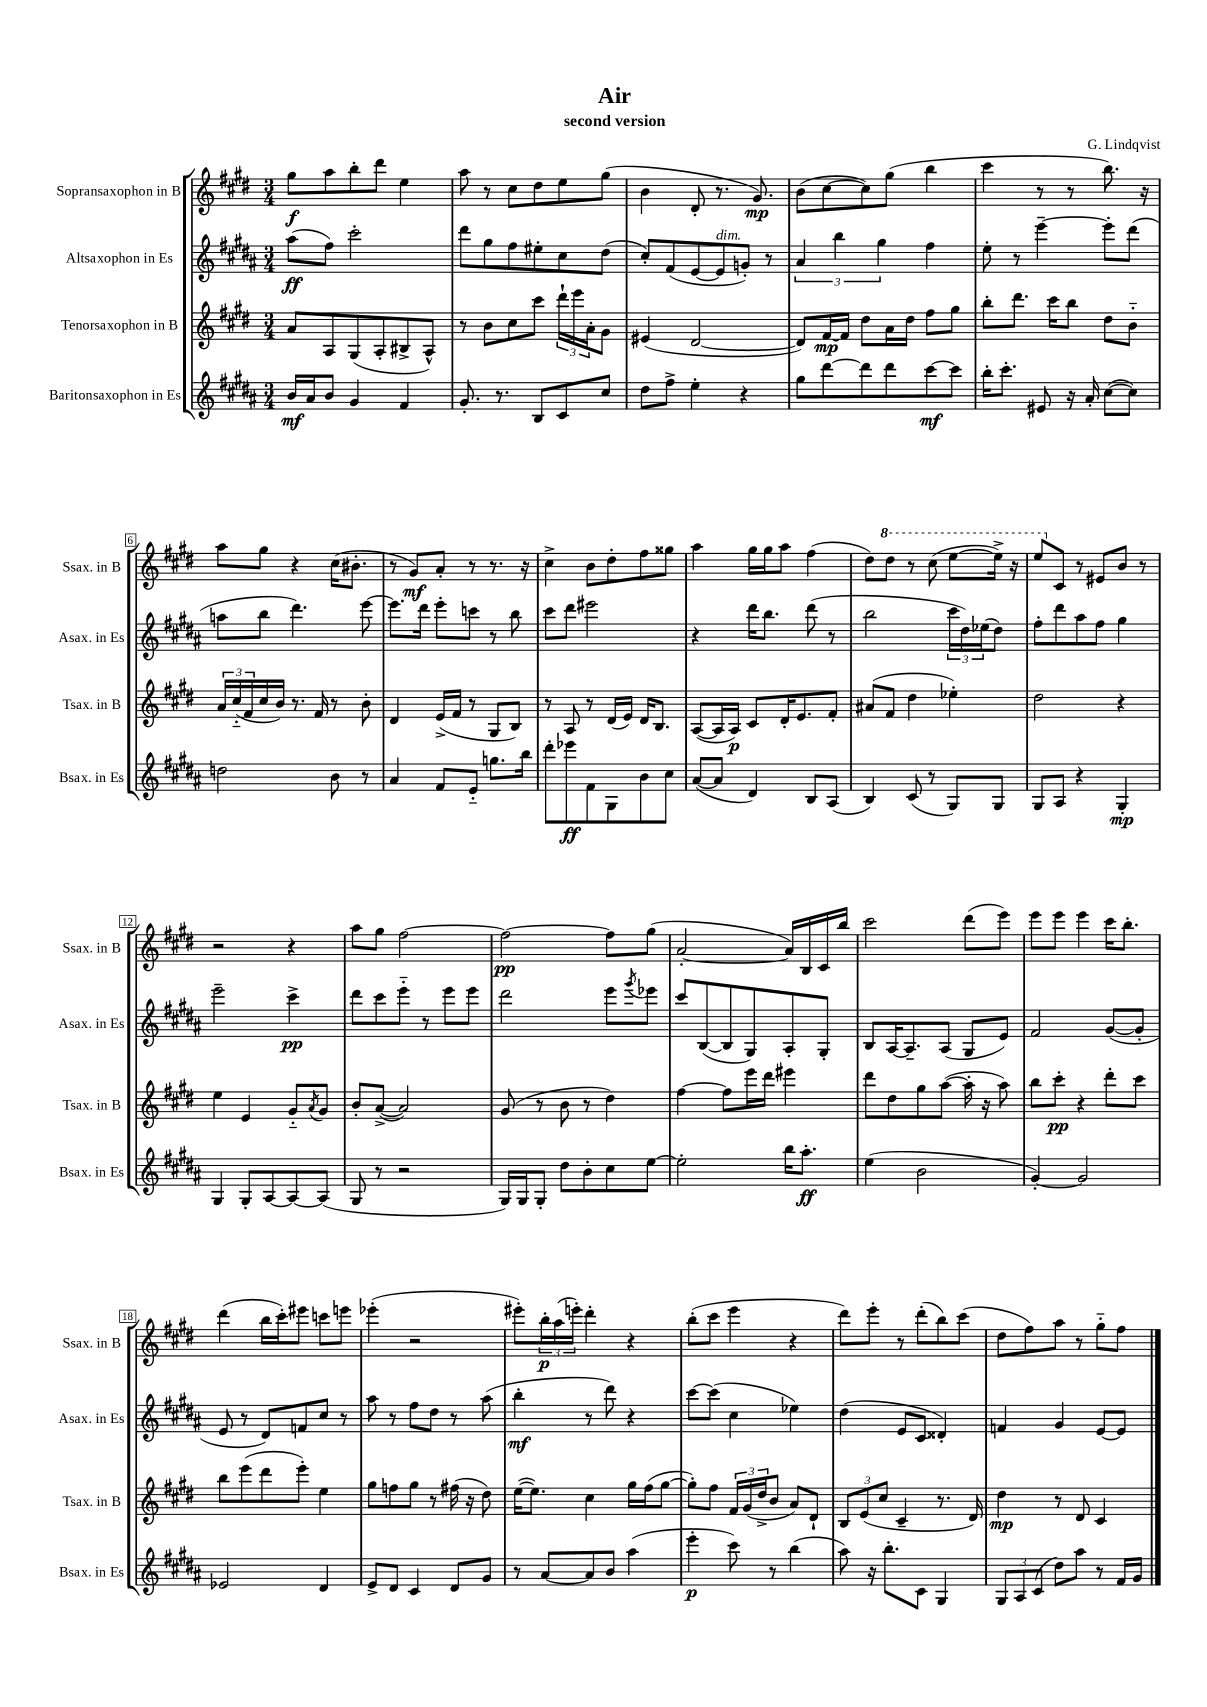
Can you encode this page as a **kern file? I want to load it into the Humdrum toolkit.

**kern	**kern	**kern	**kern
*staff4	*staff3	*staff2	*staff1
*clefG2	*clefG2	*clefG2	*clefG2
*k[f#c#g#d#a#]	*k[f#c#g#d#]	*k[f#c#g#d#a#]	*k[f#c#g#d#]
*M3/4	*M3/4	*M3/4	*M3/4
16b	8a	(8aa#	8gg#
16a#	.	.	.
8b	8A	8ff#)	8aa
4g#	(8G#	2ccc#'	8bb'
.	8A'	.	8ddd#
4f#	8B#^	.	4ee
.	8A^^)	.	.
=	=	=	=
8.g#'	8r	8ddd#	8aa
.	8b	8gg#	8r
8.r	.	.	.
.	8cc#	8ff#	8cc#
8B	8ccc#	8ee#'	8dd#
8c#	24ddd#`	8cc#	8ee
.	24eee	.	.
.	24a'	.	.
8cc#	8g#	(8dd#	(8gg#
=	=	=	=
8dd#	(4e#	8cc#')	4b
8ff#^	.	(8f#	.
4ee'	[2d#	[8e	8d#'
.	.	8e]	8.r
4r	.	8g')	.
.	.	.	8.g#)
.	.	8r	.
=	=	=	=
8gg#	8d#])	6a#	(8b
[8ddd#	[16f#	.	[8cc#
.	.	6bb	.
.	16f#]	.	.
8ddd#]	8dd#	.	8cc#])
.	.	6gg#	.
8ddd#	16a	.	(8gg#
.	16dd#	.	.
[8ccc#	8ff#	4ff#	4bb
8ccc#]	8gg#	.	.
=	=	=	=
16bb'	8bb'	8ee'	4ccc#
8.ccc#'	.	.	.
.	8.ddd#	8r	.
8e#	.	[4eee~	8r
.	16ccc#	.	.
16r	8bb	.	8r
16a#'	.	.	.
([8cc#	8dd#	8eee']	8.bb)
8cc#])	8b'~	(8ddd#	.
.	.	.	16r
=	=	=	=
2dd	24a	8aa	8aa
.	(24cc#'~	.	.
.	24f#	.	.
.	16cc#	8bb	8gg#
.	16b)	.	.
.	8.r	4.ddd#)	4r
.	16f#	.	.
8b	8r	.	(16cc#
.	.	.	8.b#'
8r	8b'	[8eee	.
=	=	=	=
4a#	4d#	8.eee]	8r
.	.	.	8g#)
.	.	16ddd#	.
8f#	(16e^	8eee'	8a'
.	16f#	.	.
8e'~	8r	8ccc	8r
8.gg	8G#	8r	8.r
.	8B)	8bb	.
16bb	.	.	16r
=	=	=	=
8ddd#'	8r	8ccc#	4cc#^
8eee-	8A	8ddd#	.
8f#	8r	2eee#	8b
8G#	(16d#	.	8dd#'
.	16e)	.	.
8b	16d#	.	8ff#
.	8.B	.	.
8cc#	.	.	8gg##
=	=	=	=
([8a#	([8A	4r	4aa
8a#]	16A]	.	.
.	16A)	.	.
4d#)	8c#	16ddd#	16gg#
.	.	8.bb	16gg#
.	16d#'	.	8aa
.	8.e	.	.
8B	.	(8ddd#	(4ff#
(8A#	8f#'	8r	.
=	=	=	=
4B)	(8a#	2bb	8dd#)
.	8f#	.	8ddd#
(8c#	4dd#	.	8r
8r	.	.	(8ccc#
8G#)	4ee-')	24ccc#	[8eee
.	.	24dd#)	.
.	.	(24ee-	.
8G#	.	8dd#)	16eee^])
.	.	.	16r
=	=	=	=
8G#	2dd#	8ff#'	8eee
8A#	.	8ddd#	8c#
4r	.	8aa#	8r
.	.	8ff#	8e#
4G#'	4r	4gg#	8b
.	.	.	8r
=	=	=	=
4G#	4ee	2eee~	2r
8G#'	4e	.	.
[8A#	.	.	.
8A#_	8g#'~	4ccc#^	4r
.	8qa	.	.
(8A#]	8g#	.	.
=	=	=	=
8G#	8b'	8ddd#	8aa
8r	([8a^	8ccc#	8gg#
2r	2a])	8eee'~	[2ff#
.	.	8r	.
.	.	8eee	.
.	.	8eee	.
=	=	=	=
16G#)	(8g#	2ddd#	2ff#_
16G#	.	.	.
8G#'	8r	.	.
8dd#	8b	.	.
8b'	8r	.	.
8cc#	4dd#)	8eee	8ff#]
.	.	8qggg#	.
[8ee	.	8eee-	(8gg#
=	=	=	=
2ee']	[4ff#	8ccc#	[2a'
.	.	([8B	.
.	8ff#]	8B]	.
.	16eee	8G#)	.
.	16ddd#	.	.
16bb	4eee#	8A#'	16a])
8.aa#'	.	.	16B
.	.	8G#'	16c#
.	.	.	16bb
=	=	=	=
(4ee	8ddd#	8B	2ccc#
.	8dd#	[16A#	.
.	.	8.A#~]	.
2b	8gg#	.	.
.	([8aa	(8A#	.
.	16aa']	8G#	(8ddd#
.	16r	.	.
.	8aa)	8e)	8eee)
=	=	=	=
[4g#')	8bb	2f#	8eee
.	8ccc#'	.	8eee
2g#]	4r	.	4eee
.	8ddd#'	([8g#	16ccc#
.	.	.	8.bb'
.	8ccc#	8g#']	.
=	=	=	=
2e-	8bb	8e	(4ddd#
.	(8eee	8r	.
.	8ddd#	8d#)	16bb
.	.	.	16ccc#')
.	8eee')	8f	8eee#
4d#	4ee	8cc#	8ccc
.	.	8r	8eee
=	=	=	=
8e^	8gg#	8aa#	(4eee-'
8d#	8ff	8r	.
4c#	8gg#	8ff#	2r
.	8r	8dd#	.
8d#	(16ff#	8r	.
.	16r	.	.
8g#	8dd#)	(8aa#	.
=	=	=	=
8r	([16ee	4bb'	8eee#')
.	8.ee])	.	.
[8a#	.	.	24bb'
.	.	.	(24aa
.	.	.	24eee')
8a#]	4cc#	8r	4ddd#'
8b	.	8ddd#)	.
(4aa#	16gg#	4r	4r
.	(16ff#	.	.
.	[8gg#	.	.
=	=	=	=
4eee'	8gg#'])	[8ccc#	(8bb'
.	8ff#	(8ccc#]	8ccc#
8ccc#)	24f#	4cc#	4eee
.	(24g#	.	.
.	24dd#^	.	.
8r	8b	.	.
(4bb	8a)	4ee-)	4r
.	8d#`	.	.
=	=	=	=
8aa#)	12B	(4dd#	8ddd#)
.	(12e	.	.
16r	.	.	8eee'
.	12cc#	.	.
8.bb'	.	.	.
.	4c#~	8e	8r
8c#	.	8c#	(8ddd#'
4G#	8.r	4d##')	8bb)
.	.	.	(8ccc#
.	16d#)	.	.
=	=	=	=
12G#	4dd#	4f	8dd#
12A#	.	.	.
.	.	.	8ff#)
(12c#	.	.	.
8dd#)	8r	4g#	8aa
8aa#	8d#	.	8r
8r	4c#	[8e	8gg#'~
16f#	.	8e]	8ff#
16g#	.	.	.
==	==	==	==
*-	*-	*-	*-
